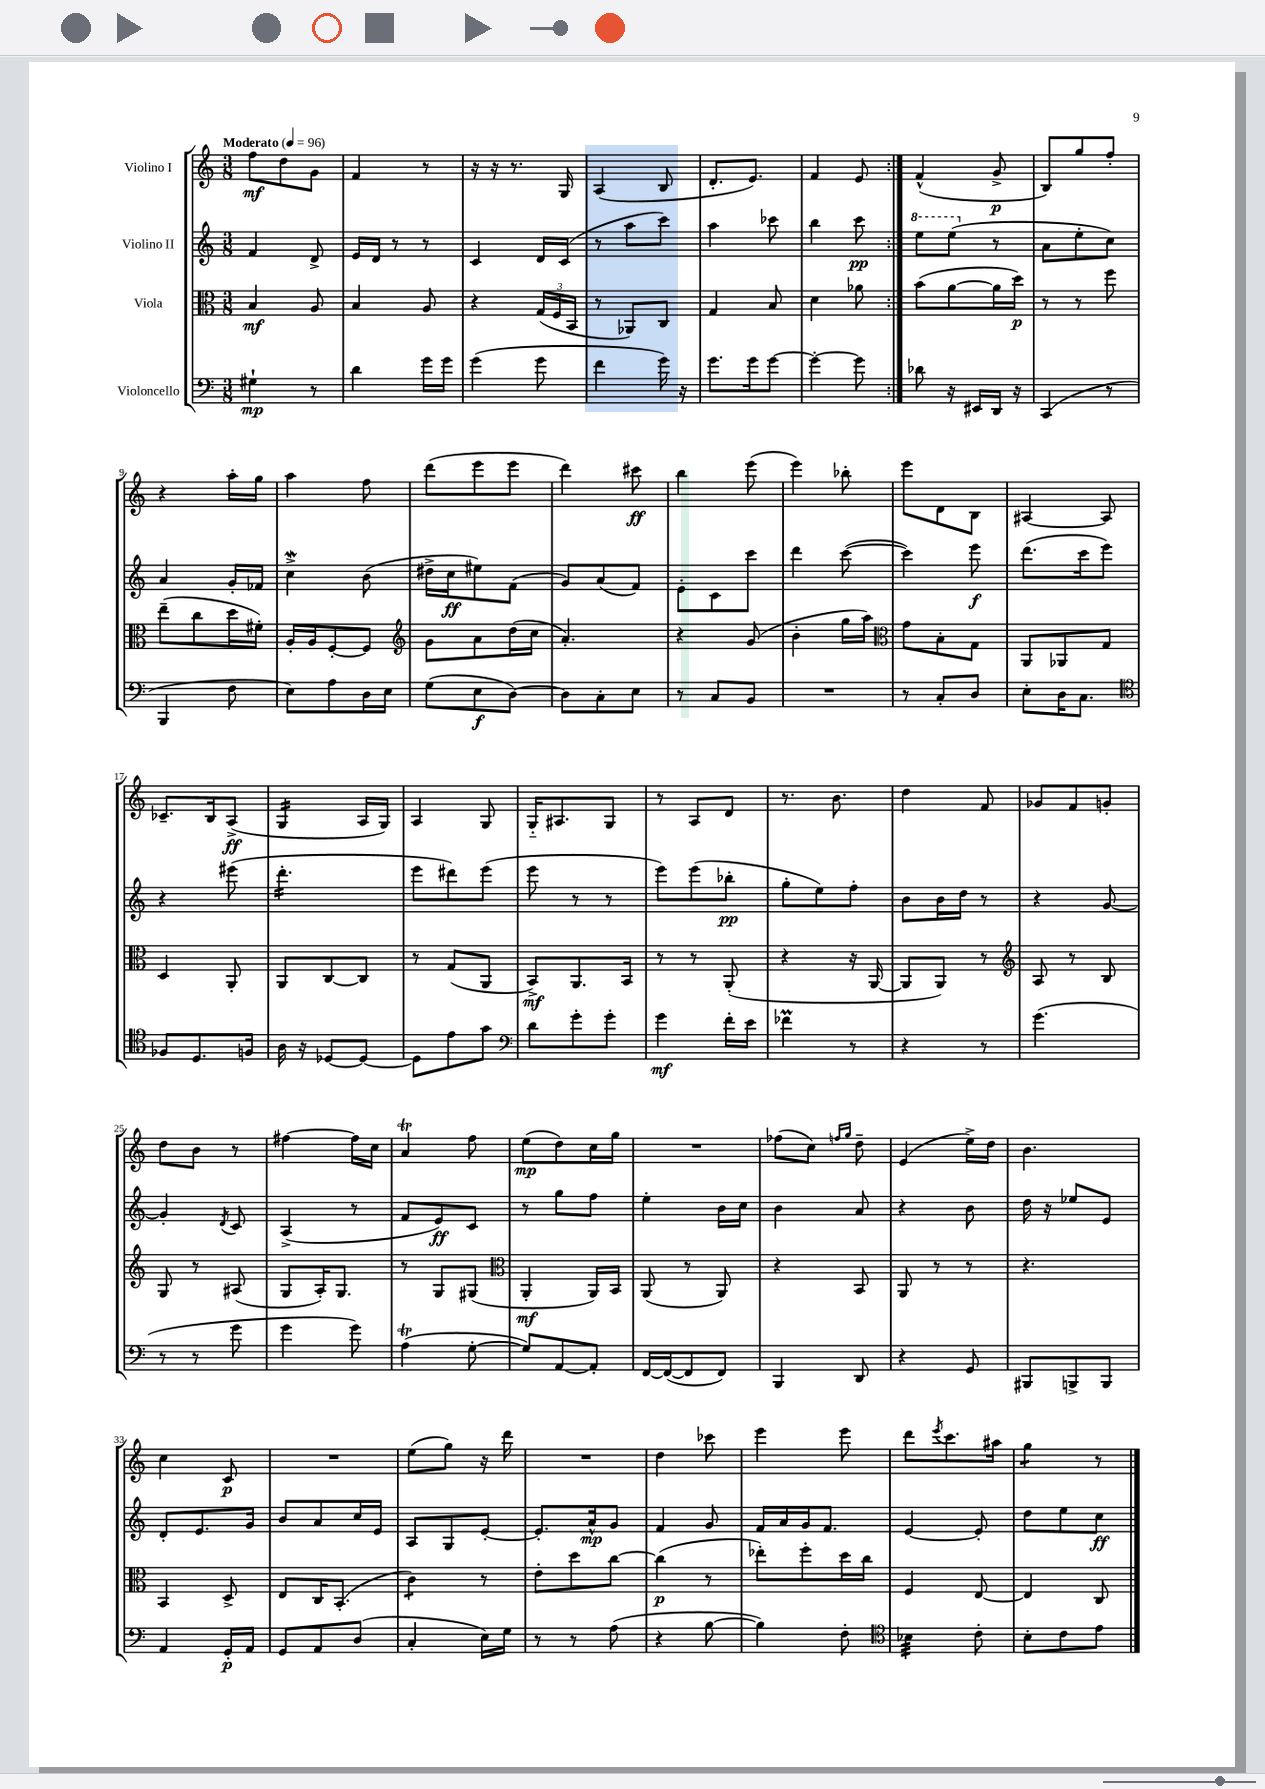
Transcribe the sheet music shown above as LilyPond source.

<<
\new StaffGroup <<
\new Staff = "s0" \with { instrumentName = "Violino I" } {
    \clef treble \key c \major \numericTimeSignature \time 3/8 \tempo "Moderato" 4 = 96
    \repeat volta 2 { f''8\mf d''8 g'8 |
    f'4 r8 |
    r16 r16 r8. g16 |
    a4( b8 |
    d'8.-. e'8.) |
    f'4 e'8 | }
    f'4-^( g'8->\p |
    b8) g''8 f''8-. |
    r4 a''16-. g''16 |
    a''4 f''8 |
    d'''8( e'''8 e'''8 |
    d'''4) cis'''8\ff |
    b''4 e'''8( |
    e'''4) bes''8-. |
    e'''8 d'8 b8 |
    ais4~ ais8 |
    ces'8.-- b16 a8->\ff( |
    g4:16 a16 g16) |
    a4 g8 |
    g16-_ ais8. g8 |
    r8 a8 d'8 |
    r8. b'8. |
    d''4 f'8 |
    ges'8 f'8 g'8-. |
    d''8 b'8 r8 |
    fis''4~ fis''16 c''16 |
    a'4\trill f''8 |
    e''8\mp( d''8) c''16 g''16 |
    R4. |
    fes''8( c''8) \grace { f''16 g''16 } d''8-- |
    e'4( e''16->) d''16 |
    b'4. |
    c''4 c'8\p |
    R4. |
    e''8( g''8) r16 d'''16 |
    R4. |
    d''4 ces'''8 |
    e'''4 e'''8 |
    d'''8 \acciaccatura { e'''8 } c'''8. ais''16 |
    g''4:8 r8 \bar "|." |
}
\new Staff = "s1" \with { instrumentName = "Violino II" } {
    \clef treble \key c \major \numericTimeSignature \time 3/8
    \repeat volta 2 { f'4 d'8-> |
    e'16 d'16 r8 r8 |
    c'4 d'16 c'16( |
    r8 a''8 c'''8) |
    a''4 ces'''8 |
    b''4 c'''8\pp | }
    \ottava #1 e'''8 e'''8( \ottava #0 r8 |
    a'8 e''8-. c''8) |
    a'4 g'16-. fes'16 |
    c''4->\mordent b'8( |
    dis''16-> c''16\ff eis''8) f'8( |
    g'8) a'8( f'8) |
    e'8-. c'8 c'''8 |
    d'''4 c'''8~( |
    c'''4) e'''8\f |
    d'''8.( c'''16 e'''8) |
    r4 eis'''8( |
    d'''4.:16-. |
    e'''8 dis'''8) e'''8( |
    e'''8 r8 r8 |
    e'''8) e'''8( bes''8-.\pp |
    g''8-. e''8) f''8-. |
    b'8 b'16 d''16 r8 |
    r4 g'8~ |
    g'4-. \acciaccatura { d'8 } c'8 |
    a4->( r8 |
    f'8 e'8\ff) c'8 |
    r8 g''8 f''8 |
    e''4-. b'16 c''16 |
    b'4 a'8 |
    r4 b'8 |
    d''16 r16 ees''8 e'8 |
    d'8-. e'8. g'16 |
    b'8 a'8 c''16 e'16 |
    a8 g8 e'8~-. |
    e'8.-. a'16-^\mp g'8 |
    f'4 g'8 |
    f'16 a'16 g'16 f'8. |
    e'4~ e'8-. |
    d''8 e''8 c''8\ff \bar "|." |
}
\new Staff = "s2" \with { instrumentName = "Viola" } {
    \clef alto \key c \major \numericTimeSignature \time 3/8
    \repeat volta 2 { b4\mf a8 |
    b4 a8 |
    r4 \tuplet 3/2 { g16( f16 b,16 } |
    r8 aes,8) c8 |
    g4 b8 |
    d'4 aes'8 | }
    b'8( a'8~ a'16 d''16\p) |
    r8 r8 f''8 |
    e''8--( c''8 d''16 fis'16-.) |
    a16-. a16 f8~-. f8 |
    \clef treble g'8 a'8 d''16( c''16 |
    a'4.-.) |
    r4 g'8( |
    b'4-. g''16 a''16) |
    \clef alto g'8 b8-. g8 |
    a,8 aes,8 g8 |
    d4 a,8-. |
    a,8 c8~ c8 |
    r8 g8( a,8 |
    b,8->\mf) a,8. b,16 |
    r8 r8 a,8-.( |
    r4 r16 a,16~ |
    a,8 a,8) r8 |
    \clef treble a8 r8 b8 |
    g8 r8 ais8( |
    g8 a16-.) g8. |
    r8 g8 gis8( |
    \clef alto a,4-.\mf a,16) b,16 |
    a,8( r8 a,8) |
    r4 b,8 |
    a,8 r8 r8 |
    r4. |
    b,4 d8-> |
    e8 c16 b,8.-.( |
    c'4:8) r8 |
    e'8-. d''8 c''8~ |
    c''4\p( r8 |
    ees''8-.) f''8-. d''16 c''16 |
    f4 e8~ |
    e4 c8 \bar "|." |
}
\new Staff = "s3" \with { instrumentName = "Violoncello" } {
    \clef bass \key c \major \numericTimeSignature \time 3/8
    \repeat volta 2 { gis4-!\mp r8 |
    d'4 g'16 g'16 |
    g'4( g'8 |
    f'4 g'16) r16 |
    g'8. g'16 g'8~ |
    g'4~-. g'8 | }
    des'8 r16 eis,16 d,16 r16 |
    c,4( r8 |
    b,,4 f8 |
    e8) a8 d16 e16 |
    g8( e8\f d8~) |
    d8 c8-. e8 |
    r8 c8 b,8 |
    R4. |
    r8 c8-. d8 |
    e8-. d16 c8. |
    \clef tenor fes8 d8. f16 |
    a16 r16 des8~ des8~ |
    des8 e'8 g'8 |
    \clef bass d'8 g'8-. g'8-. |
    g'4\mf f'16-. e'16 |
    fes'4\prall r8 |
    r4 r8 |
    g'4.( |
    r8 r8 g'8 |
    g'4 g'8) |
    a4\trill( g8~-. |
    g8) a,8~ a,8-. |
    f,16~ f,16~( f,8 f,8) |
    b,,4 d,8 |
    r4 g,8 |
    bis,,8 b,,8-> b,,8 |
    a,4 g,16-.\p a,16 |
    g,8 a,8 d8( |
    c4-. e16) g16 |
    r8 r8 a8( |
    r4 b8~ |
    b4) f8-. |
    \clef tenor bes4:32 c'8-. |
    b8-. c'8 e'8 \bar "|." |
}
>>
>>
